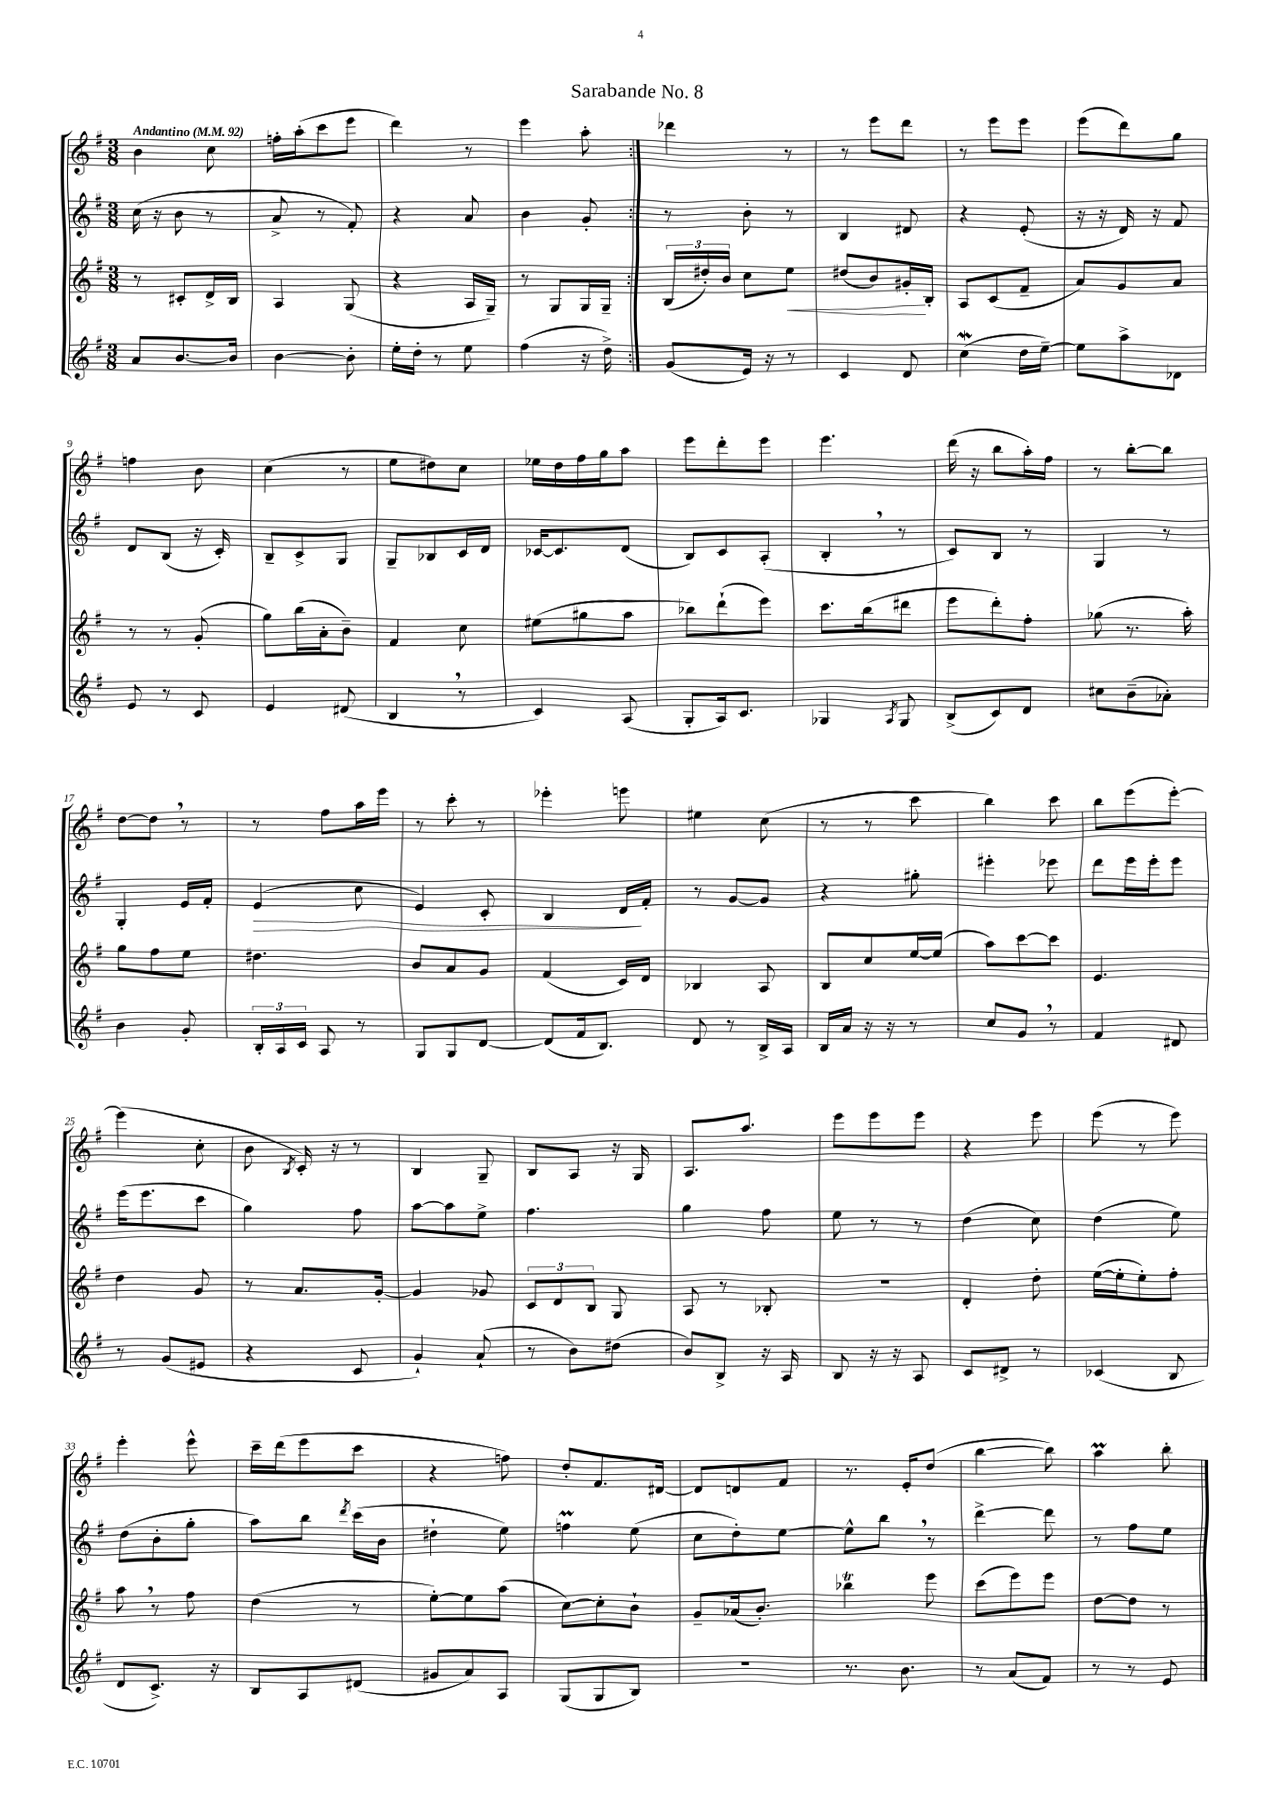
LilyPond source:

\header { title = "Sarabande No. 8" }
<<
\new StaffGroup <<
\new Staff = "s0" {
    \clef treble \key g \major \numericTimeSignature \time 3/8 \tempo "Andantino" 4 = 92
    \autoBeamOff \repeat volta 2 { b'4 c''8 |
    f''16[-. a''16-.( c'''8 e'''8] |
    d'''4) r8 |
    e'''4 a''8-. | }
    des'''4 r8 |
    r8 e'''8[ d'''8] |
    r8 e'''8[ e'''8] |
    e'''8[( d'''8) g''8] |
    f''4 b'8 |
    c''4( r8 |
    e''8[ dis''8) c''8] |
    ees''16[ d''16 fis''16 g''16 a''8] |
    e'''8[ d'''8-. e'''8] |
    e'''4. |
    d'''16( r16 b''8[ a''16-.) fis''16] |
    r8 b''8[~-. b''8] |
    d''8[~ d''8] \breathe r8 |
    r8 fis''8[ a''16 e'''16] |
    r8 c'''8-. r8 |
    ees'''4-. e'''8 |
    eis''4 c''8( |
    r8 r8 c'''8 |
    b''4) c'''8 |
    b''8[ e'''8( e'''8]~-.) |
    e'''4( c''8-. |
    b'8 \acciaccatura { b8 } c'16-.) r16 r8 |
    b4 g8-- |
    b8[ a8] r16 g16 |
    a8.[ a''8.] |
    e'''8[ e'''8 e'''8] |
    r4 e'''8 |
    e'''8( r8 e'''8) |
    e'''4-. e'''8-^ |
    c'''16[-- d'''16( e'''8 c'''8] |
    r4 f''8) |
    d''8[-. fis'8. dis'16]~ |
    dis'8[ d'8 fis'8] |
    r8. e'16[-. d''8]( |
    b''4~ b''8) |
    a''4\prall b''8-. \bar "|." |
}
\new Staff = "s1" {
    \clef treble \key g \major \numericTimeSignature \time 3/8
    \autoBeamOff \repeat volta 2 { c''16( r16 b'8 r8 |
    a'8-> r8 fis'8-.) |
    r4 a'8 |
    b'4 g'8-. | }
    r8 b'8-. r8 |
    b4 dis'8 |
    r4 e'8-.( |
    r16 r16 d'16) r16 fis'8 |
    d'8[ b8]( r16 c'16-.) |
    b8[-- c'8-> g8] |
    g8[-- bes8 c'16 d'16] |
    ces'16[~ ces'8. d'8]( |
    b8[) c'8 a8]-.( |
    b4-. \breathe r8 |
    c'8[) b8] r8 |
    g4 r8 |
    g4-. e'16[ fis'16]-. |
    e'4\>( c''8 |
    e'4) c'8-. |
    b4 d'16[\! fis'16]-. |
    r8 g'8[~ g'8] |
    r4 gis''8-. |
    eis'''4-. ees'''8 |
    d'''8[ e'''16 e'''16-. e'''8] |
    e'''16[( e'''8. c'''8] |
    g''4) fis''8 |
    a''8[~ a''8 e''8]-> |
    fis''4. |
    g''4 fis''8 |
    e''8 r8 r8 |
    d''4( c''8) |
    d''4( e''8) |
    d''8[( b'8-. g''8]-. |
    a''8[) b''8] \acciaccatura { d'''8 } c'''16[( b'16] |
    dis''4-! e''8) |
    f''4\prall e''8( |
    c''8[ d''8-.) e''8]~ |
    e''8[-^ b''8] \breathe r8 |
    d'''4~-> d'''8 |
    r8 fis''8[ e''8] \bar "|." |
}
\new Staff = "s2" {
    \clef treble \key g \major \numericTimeSignature \time 3/8
    \autoBeamOff \repeat volta 2 { r8 cis'8[-. d'16-> b16] |
    a4 g8( |
    r4 a16[ g16]--) |
    r8 g8[ g16 g16]-- | }
    \tuplet 3/2 { b16[( dis''16-.) b'16] } c''8[ e''8]\< |
    dis''8[( b'8) gis'16-.\! b16]-. |
    a8[ c'8( fis'8]-- |
    a'8[) g'8 a'8] |
    r8 r8 g'8-.( |
    g''8[) b''16( a'16-. b'8]--) |
    fis'4 c''8 |
    eis''8[( gis''8 a''8] |
    bes''8[) d'''8-!( e'''8]) |
    c'''8.[ b''16( dis'''8] |
    e'''8[ d'''8-.) fis''8]-. |
    ges''8( r8. a''16-.) |
    g''8[ fis''8 e''8] |
    dis''4. |
    b'8[ a'8 g'8] |
    fis'4( c'16[) d'16] |
    bes4 a8 |
    b8[ c''8 e''16~ e''16]( |
    a''8[) c'''8~ c'''8] |
    e'4. |
    d''4 g'8 |
    r8 a'8.[ g'16]~-. |
    g'4 ges'8 |
    \tuplet 3/2 { c'8[ d'8 b8] } g8 |
    a8 r8 bes8-. |
    r4. |
    d'4-. d''8-. |
    e''16[~( e''16-. e''8-.) fis''8]-. |
    a''8 \breathe r8 fis''8 |
    d''4( r8 |
    e''8[~-.) e''8 a''8]( |
    c''8[~) c''8-. b'8]-! |
    g'8[-- aes'16( b'8.]-.) |
    bes''4\trill e'''8 |
    c'''8[( e'''8) e'''8] |
    d''8[~ d''8] r8 \bar "|." |
}
\new Staff = "s3" {
    \clef treble \key g \major \numericTimeSignature \time 3/8
    \autoBeamOff \repeat volta 2 { a'8[ b'8.~ b'16] |
    b'4~ b'8-. |
    e''16[-. d''16]-. r8 e''8 |
    fis''4( r16 d''16->) | }
    g'8[( e'16]) r16 r8 |
    c'4 d'8 |
    c''4\mordent( d''16[ e''16]~--) |
    e''8[ a''8-> des'8] |
    e'8 r8 c'8 |
    e'4 dis'8( |
    b4 \breathe r8 |
    c'4) a8( |
    g8[-. a16) c'8.] |
    ges4 \acciaccatura { a8 } ges8 |
    b8[->( c'8) d'8] |
    cis''8[ b'8--( aes'8]-.) |
    b'4 g'8-. |
    \tuplet 3/2 { b16[-. a16 c'16] } a8 r8 |
    g8[ g8 d'8]~ |
    d'8[( fis'16 b8.]) |
    d'8 r8 b16[-> a16] |
    b16[ a'16] r16 r16 r8 |
    c''8[ g'8] \breathe r8 |
    fis'4 dis'8 |
    r8 g'8[( eis'8] |
    r4 c'8 |
    g'4-!) a'8-!( |
    r8 b'8[) dis''8]( |
    b'8[) b8]-> r16 a16 |
    b8 r16 r16 a8 |
    c'8[ dis'8]-> r8 |
    ces'4( b8 |
    d'8[ c'8.]->) r16 |
    b8[ a8 dis'8]( |
    gis'8[ a'8) a8] |
    g8[( g8 b8]) |
    R4. |
    r8. b'8. |
    r8 a'8[( fis'8]) |
    r8 r8 e'8 \bar "|." |
}
>>
>>
